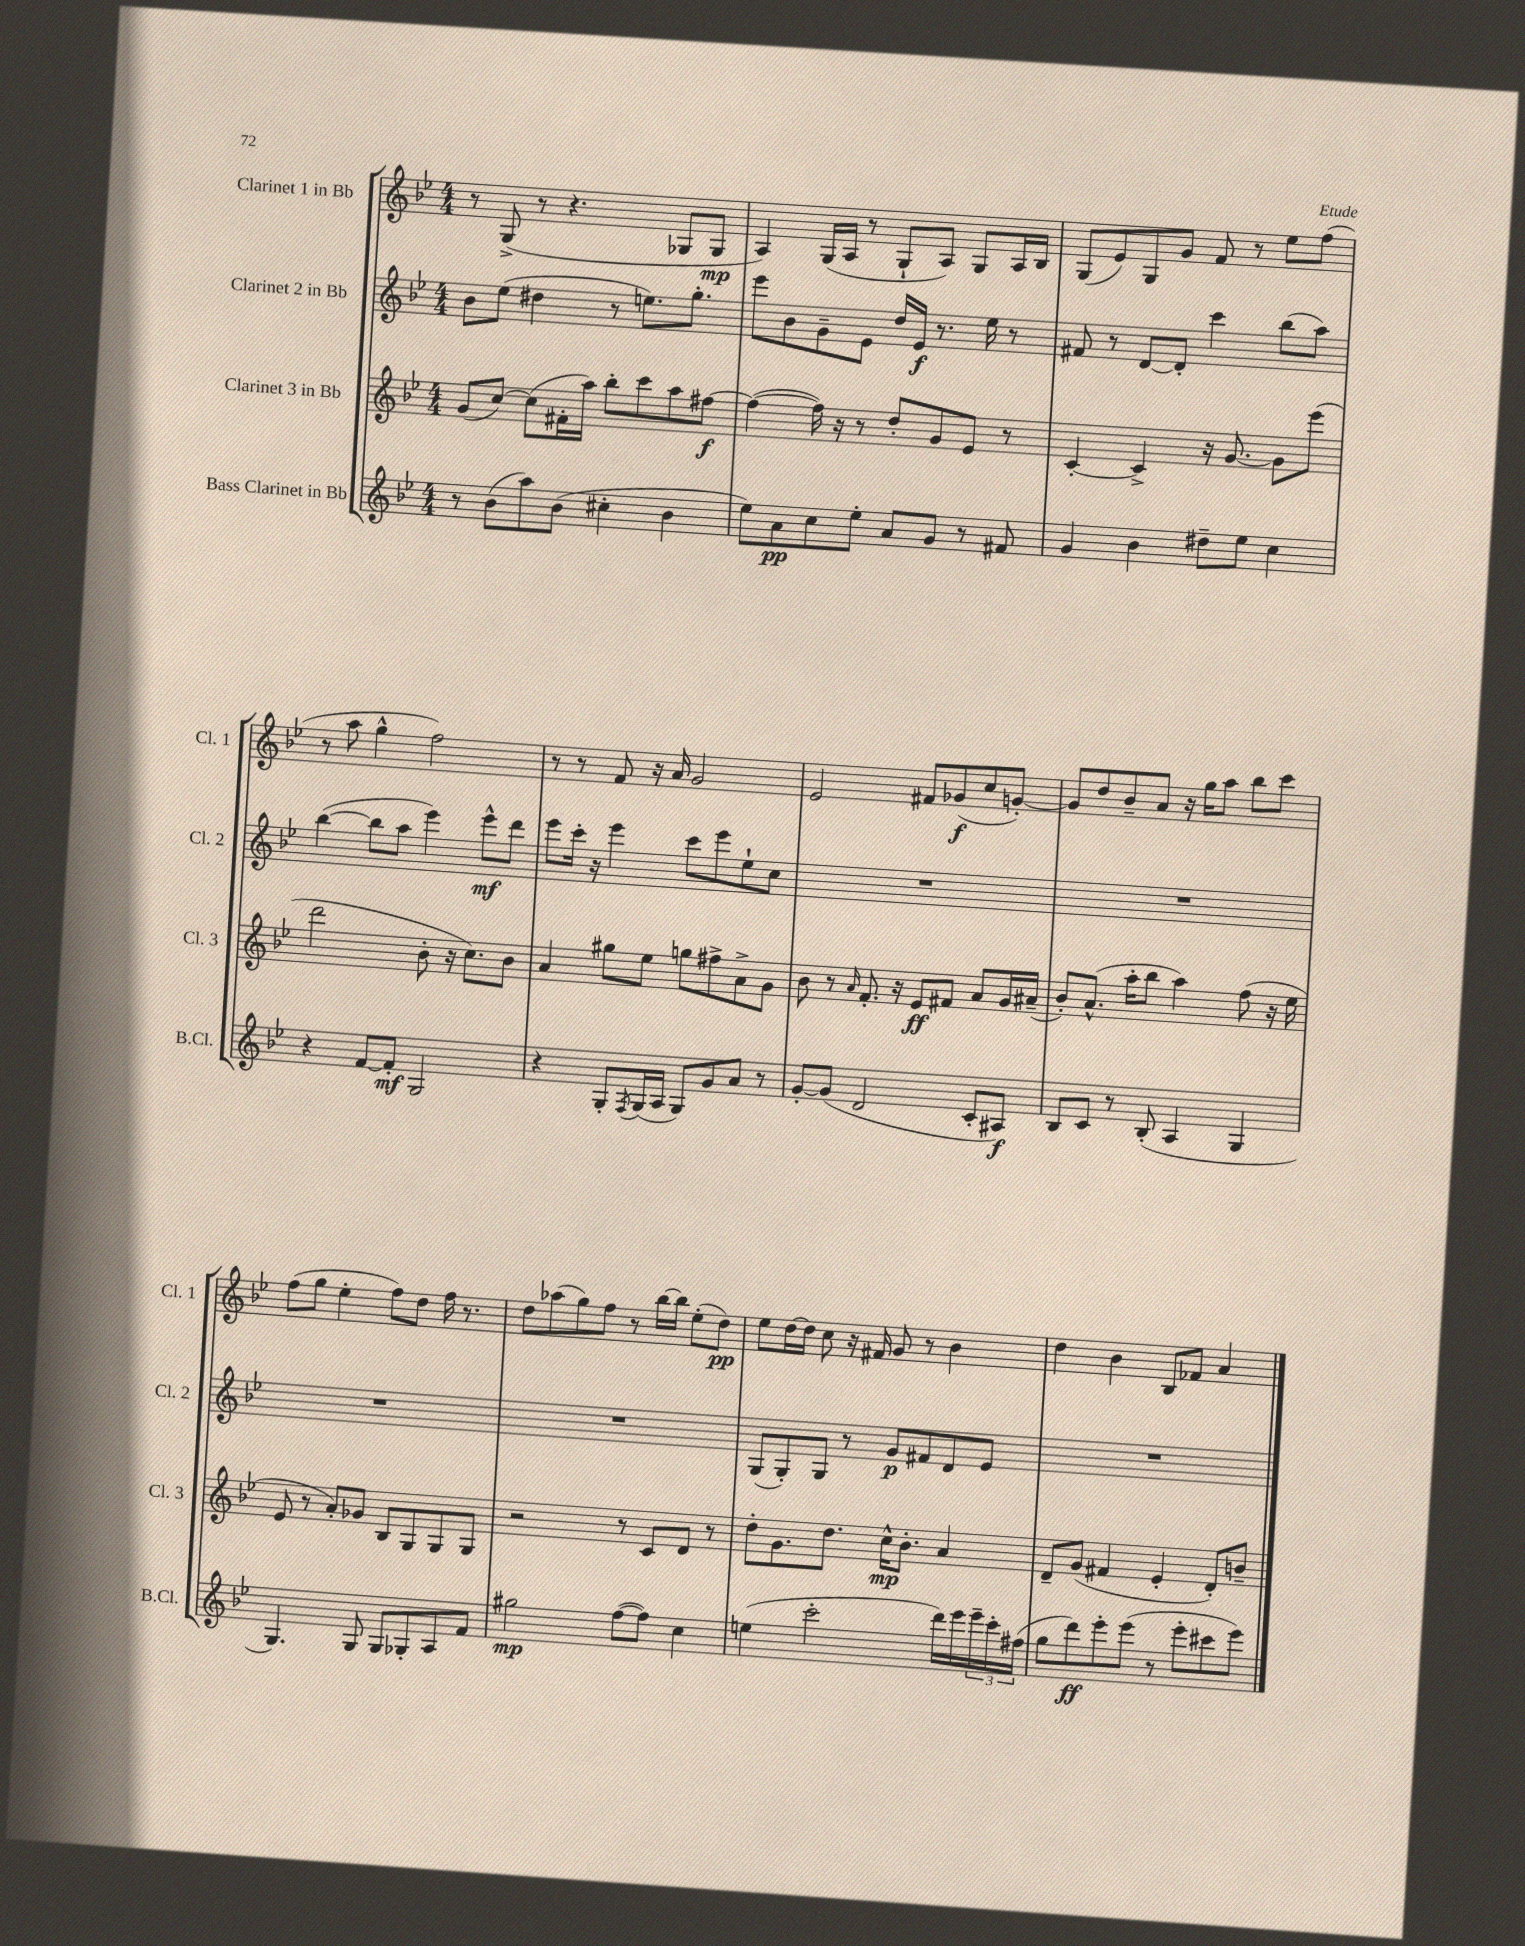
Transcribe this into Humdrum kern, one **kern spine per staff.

**kern	**dynam	**kern	**dynam	**kern	**dynam	**kern	**dynam
*part4	*part4	*part3	*part3	*part2	*part2	*part1	*part1
*staff4	*staff4	*staff3	*staff3	*staff2	*staff2	*staff1	*staff1
*I"Bass Clarinet in Bb	*	*I"Clarinet 3 in Bb	*	*I"Clarinet 2 in Bb	*	*I"Clarinet 1 in Bb	*
*I'B.Cl.	*	*I'Cl. 3	*	*I'Cl. 2	*	*I'Cl. 1	*
*clefG2	*	*clefG2	*	*clefG2	*	*clefG2	*
*k[b-e-]	*	*k[b-e-]	*	*k[b-e-]	*	*k[b-e-]	*
*M4/4	*	*M4/4	*	*M4/4	*	*M4/4	*
=56	=56	=56	=56	=56	=56	=56	=56
8r	.	(8g/L	.	8b-\L	.	8r	.
(8b-\L	.	[8cc/J)	.	(8ee-\J	.	(8G^/	.
8aa\)	.	(8cc\L]	.	4dd#X\	.	8r	.
(8b-\J	.	16f#X'\L	.	.	.	4.r	.
.	.	16aa\JJ)	.	.	.	.	.
4cc#X'\	.	8bb-'\L	.	8r	.	.	.
.	.	8ccc\	.	8.een\L)	.	.	.
4b-\	.	8aa\	.	.	.	8G-X/L	.
.	.	.	.	8.gg'\J	.	.	.
.	.	[8ff#X\J	f	.	.	8G-/J	mp
=57	=57	=57	=57	=57	=57	=57	=57
8ee-\L)	.	(4ff#\_	.	8eee-\L	.	4A/)	.
8a\	pp	.	.	8b-\	.	.	.
8cc\	.	16ff#\])	.	8g~\	.	(16G/LL	.
.	.	16r	.	.	.	16A/JJ	.
8ee-'\J	.	8r	.	8e-\J	.	8r	.
8a/L	.	8dd'/L	.	16dd/LL	.	8G`/L	.
.	.	.	.	16e-/JJ	f	.	.
8g/J	.	8g/	.	8.r	.	8A/J)	.
8r	.	8e-/J	.	.	.	8G/L	.
.	.	.	.	16ee-\	.	.	.
8f#X/	.	8r	.	8r	.	16A/L	.
.	.	.	.	.	.	16B-/JJ	.
=58	=58	=58	=58	=58	=58	=58	=58
4g/	.	[4c'/	.	8f#X/	.	(8G/L	.
.	.	.	.	8r	.	8e-/)	.
4b-\	.	4c^/]	.	[8d/L	.	8G/	.
.	.	.	.	8d'/J]	.	8g/J	.
8dd#X~\L	.	16r	.	4ccc\	.	8f/	.
.	.	[8.g/	.	.	.	.	.
8ee-\J	.	.	.	.	.	8r	.
4cc\	.	8g\L]	.	(8bb-\L	.	8ee-\L	.
.	.	(8eee-\J	.	8aa\J)	.	(8ff\J	.
!!LO:LB:g=z
=59	=59	=59	=59	=59	=59	=59	=59
4r	.	2ddd\	.	([4bb-\	.	8r	.
.	.	.	.	.	.	8aa\	.
[8f/L	.	.	.	8bb-\L]	.	4gg^^\	.
8f'/J]	mf	.	.	8aa\J	.	.	.
2G/	.	8b-'\	.	4eee-\)	.	2ff\)	.
.	.	16r	.	.	.	.	.
.	.	8.cc\L)	.	.	.	.	.
.	.	.	.	8eee-^^\L	mf	.	.
.	.	8b-\J	.	8ddd\J	.	.	.
=60	=60	=60	=60	=60	=60	=60	=60
4r	.	4a/	.	8eee-\L	.	8r	.
.	.	.	.	16ccc'\Jk	.	8r	.
.	.	.	.	16r	.	.	.
8G'/L	.	8gg#X\L	.	4eee-\	.	8f/	.
8qF/	.	.	.	.	.	.	.
(16G/L	.	8ee-\J	.	.	.	16r	.
16A/JJ	.	.	.	.	.	16a/	.
8G/L)	.	8ggn\L	.	8ccc\L	.	2g/	.
8g/	.	8ff#X^\	.	8eee-\	.	.	.
8a/J	.	8a^\	.	8ee-`\	.	.	.
8r	.	8g\J	.	8cc\J	.	.	.
=61	=61	=61	=61	=61	=61	=61	=61
[8g'/L	.	8b-\	.	1r	.	2e-/	.
(8g/J]	.	8r	.	.	.	.	.
.	.	16qqa/	.	.	.	.	.
2d/	.	8.f'/	.	.	.	.	.
.	.	16r	.	.	.	.	.
.	.	8e-/L	ff	.	.	8f#X/L	.
.	.	8f#X/J	.	.	.	(8g-X/	f
8c'/L	.	8a/L	.	.	.	8cc/	.
8A#X/J)	f	16g/L	.	.	.	[8gn'/J)	.
.	.	(16a#X~/JJ	.	.	.	.	.
=62	=62	=62	=62	=62	=62	=62	=62
8B-/L	.	8b-'/L)	.	1r	.	8g/L]	.
8c/J	.	(8.a^^/J	.	.	.	8dd/	.
8r	.	.	.	.	.	8b-~/	.
.	.	16aa'\KL	.	.	.	.	.
(8B-'/	.	8bb-\J	.	.	.	8a/J	.
4A/	.	4aa\)	.	.	.	16r	.
.	.	.	.	.	.	16gg\KL	.
.	.	.	.	.	.	8aa\J	.
4G/	.	(8ff\	.	.	.	8bb-\L	.
.	.	16r	.	.	.	8ccc\J	.
.	.	16ee-\	.	.	.	.	.
!!LO:LB:g=z
=63	=63	=63	=63	=63	=63	=63	=63
4.G/)	.	8e-/	.	1r	.	(8ff\L	.
.	.	8r	.	.	.	8gg\J	.
.	.	8a'/L)	.	.	.	4ee-'\	.
8G/	.	8g-X/J	.	.	.	.	.
8G/L	.	8B-/L	.	.	.	8ff\L)	.
8G-X'/	.	8G/	.	.	.	8dd\J	.
8A/	.	8G/	.	.	.	16ff\	.
.	.	.	.	.	.	8.r	.
8f/J	.	8G/J	.	.	.	.	.
=64	=64	=64	=64	=64	=64	=64	=64
2gg#X\	mp	2r	.	1r	.	8dd\L	.
.	.	.	.	.	.	(8aa-X\	.
.	.	.	.	.	.	8gg\)	.
.	.	.	.	.	.	8ff\J	.
([8ff\L	.	8r	.	.	.	8r	.
8ff\J])	.	8c/L	.	.	.	[16bb-\LL	.
.	.	.	.	.	.	16bb-\JJ]	.
4cc\	.	8d/J	.	.	.	(8ee-'\L	.
.	.	8r	.	.	.	8dd\J)	pp
=65	=65	=65	=65	=65	=65	=65	=65
(4een\	.	8dd'\L	.	(8G/L	.	8ee-\L	.
.	.	8.g\	.	8G'/)	.	[16dd\L	.
.	.	.	.	.	.	16dd\JJ]	.
2ccc'\	.	.	.	8G/J	.	8cc\	.
.	.	8.dd\J	.	.	.	.	.
.	.	.	.	8r	.	16r	.
.	.	.	.	.	.	16f#X/	.
.	.	16cc^^\KL	mp	8g/L	p	8g/	.
.	.	8.b-'\J	.	.	.	.	.
.	.	.	.	8f#X/	.	8r	.
16ddd\LL)	.	4a/	.	8d/	.	4b-\	.
16eee-\	.	.	.	.	.	.	.
24eee-~\	.	.	.	8e-/J	.	.	.
24ccc'\	.	.	.	.	.	.	.
(24ff#X\JJ	.	.	.	.	.	.	.
=66	=66	=66	=66	=66	=66	=66	=66
8gg\L	.	8d~/L	.	1r	.	4dd\	.
8ddd\)	ff	(8g/J	.	.	.	.	.
8eee-'\	.	4f#X/	.	.	.	4b-\	.
(8eee-\J	.	.	.	.	.	.	.
8r	.	4e-'/	.	.	.	8B-/L	.
8eee-'\L	.	.	.	.	.	8f-X/J	.
8ccc#X\	.	8d'/L)	.	.	.	4a/	.
8eee-\J)	.	8bn~/J	.	.	.	.	.
==	==	==	==	==	==	==	==
*-	*-	*-	*-	*-	*-	*-	*-
